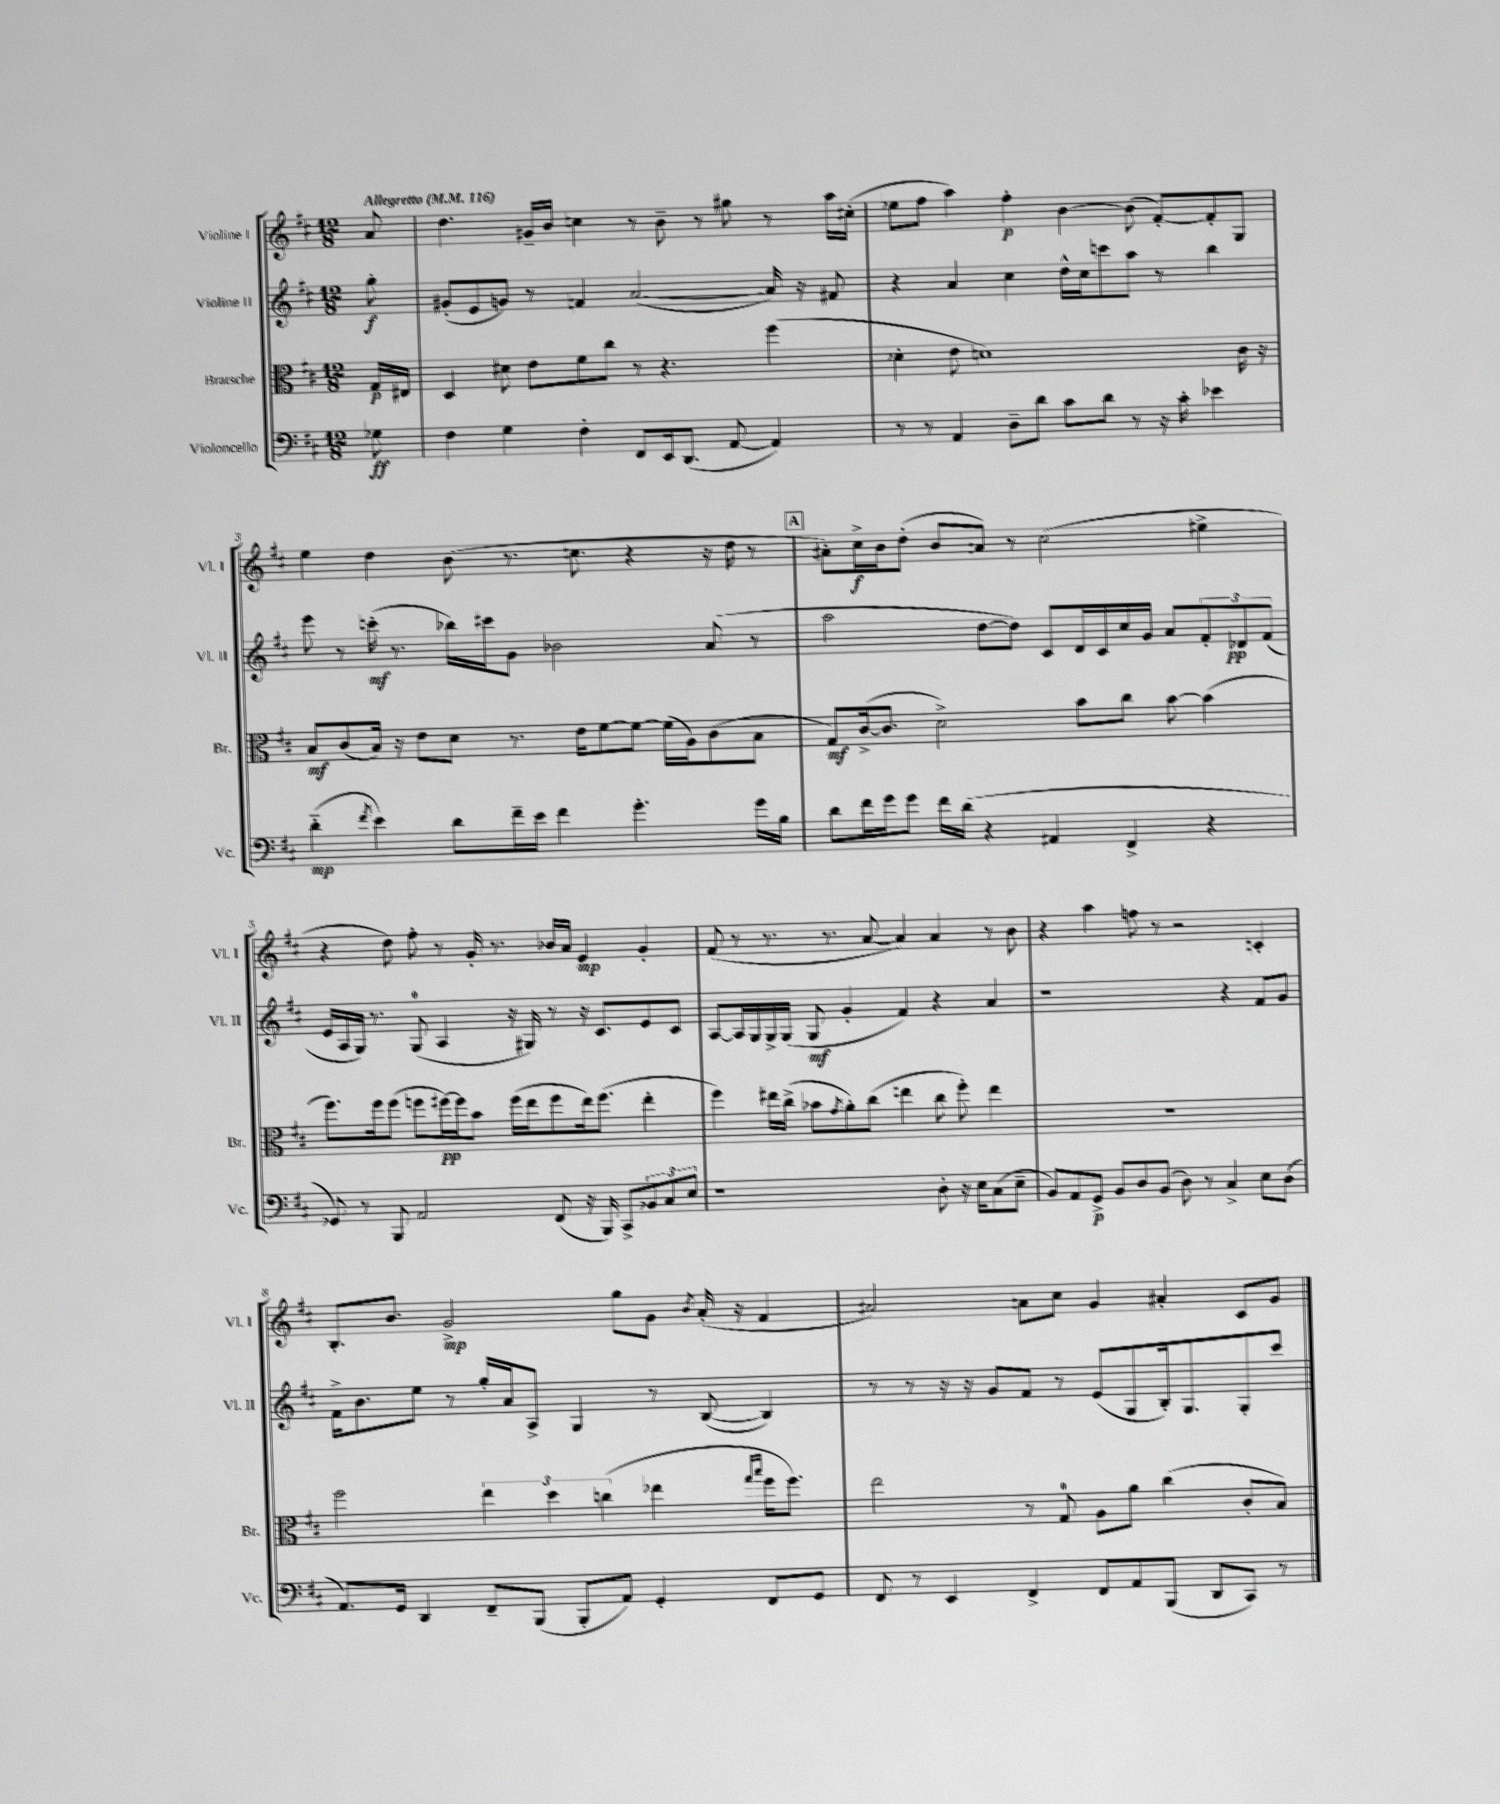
<<
\new StaffGroup <<
\new Staff = "s0" \with { instrumentName = "Violine I" shortInstrumentName = "Vl. I" } {
    \clef treble \key d \major \numericTimeSignature \time 12/8 \partial 8 \tempo "Allegretto" 4 = 116
    a'8 |
    d''4. gis'16-- b'16 c''4 r8 b'8-- r8 gis''8 r8 a''16 cis''16-.( |
    ees''8 fis''8 a''4) fis''4-.\p b'4~ b'8( fis'8~-.) fis'8-. g8 |
    e''4 d''4 b'8( r8. c''8. r4 r16 d''16 r8 |
    \mark \markup { \box "A" } ais'8-.) cis''16->\f b'16 d''8-.( b'8 a'8) r8 cis''2( eis''4-> |
    r4 d''8) fis''8-. r8 g'16-. r8. bes'16 a'16 e'4\mp g'4-. |
    fis'8( r8 r8. r8. a'8~ a'4) a'4 r8 b'8 |
    r4 a''4 f''8 r8 r2 c'4-. |
    b8.-. b'8. g'2->\mp g''8 g'8 \acciaccatura { b'8 } a'16-.( r16 fis'4 |
    ais'2) a'8 cis''8 g'4 ais'4-. cis'8 g'8 \bar "|." |
}
\new Staff = "s1" \with { instrumentName = "Violine II" shortInstrumentName = "Vl. II" } {
    \clef treble \key d \major \numericTimeSignature \time 12/8 \partial 8
    g''8-.\f |
    gis'8-.( e'8 g'8) r8 f'4 a'2~( a'16) r16 fis'8 |
    r4 a'4 cis''4 d''16-^ cis''16 c'''8 a''8 r8 b''4 |
    e'''8 r8 c'''16-.\mf( r8. bes''16) cis'''16 g'8 bes'2 a'8( r8 |
    \mark \markup { \box "A" } a''2 d''8~ d''8) cis'8 d'16 cis'16 cis''16 g'16 a'8 \tuplet 3/2 { fis'8-. des'8\pp fis'8( } |
    e'16 a16 g16) r8. g8-0( a4 r16 gis16) r8 r16 cis'8. e'8 cis'8 |
    a8~ a16 g16 g16-> g16( g8\mf g'4-. fis'4) r4 a'4 |
    r1 r4 fis'8 g'8 |
    fis'16-> b'8. e''8 r8 g''16-. a'16 a8-> g4 r8 b8~( b4) |
    r8 r8 r16 r16 g'8 fis'8 r8 e'8( g8 b16-.) g8. g8-. cis'''8 \bar "|." |
}
\new Staff = "s2" \with { instrumentName = "Bratsche" shortInstrumentName = "Br." } {
    \clef alto \key d \major \numericTimeSignature \time 12/8 \partial 8
    g16\p eis16 |
    d4 dis'8 e'8 fis'8 cis''8 r8 r4. fis''4( |
    des'4-. e'8 d'1) cis'16 r16 |
    b8\mf cis'8( b16) r16 e'8 d'8 r8. e'16 fis'8~ fis'8~ fis'16( a16) cis'8( b8 |
    \mark \markup { \box "A" } g8\mf) cis'16~->( cis'8. d'2->) b'8 cis''8 b'8~ b'4( |
    fis''8.) fis''16 fis''8( f''8 fis''16~\pp) fis''16 b'8 fis''16( e''16 fis''8 e''16) fis''8.( e''4-. |
    fis''4) eis''16 cis''16->( bes'8 \acciaccatura { g'8 } a'8-.) cis''8( e''4 cis''8 fis''8-.) e''4 |
    R1. |
    fis''2 \tuplet 3/2 { e''4 d''4 c''4( } ees''4 \grace { g''16 b''16 } fis''16 fis''8.) |
    e''2 r8 g8-0 a8 a'8 cis''4( cis'8-. b8) \bar "|." |
}
\new Staff = "s3" \with { instrumentName = "Violoncello" shortInstrumentName = "Vc." } {
    \clef bass \key d \major \numericTimeSignature \time 12/8 \partial 8
    ges8\ff |
    fis4 g4 fis4-. fis,8 e,16 d,8.( a,8~ a,4) |
    r8 r8 a,4 d8-- d'8 cis'8 d'8 r8 r16 cis'16-. ees'4 |
    d'4-_\mp( \acciaccatura { fis'8 } e'4) d'8 fis'16-- e'16 fis'4 g'4.-. g'16 b16 |
    \mark \markup { \box "A" } d'8 fis'16 g'16 g'8 fis'16 d'16( r4 ais,4 fis,4-> r4 |
    ges,8) r8 b,,8 a,2 fis,8( r16 b,,16) cis,8-> \tuplet 3/2 { bes,8 cis8 e8 } |
    r1 d8-. r16 e16 cis8( e8-- |
    b,8) a,8 g,8->\p b,8 d8 b,8( d8) r8 cis4-> e8 d8( |
    a,8.) g,16 d,4 fis,8-- b,,8( b,,8-. a,8) g,4-. fis,8 g,8 |
    fis,8 r8 e,4 fis,4-> fis,8 a,8 b,,8( d,8 cis,8) r8 \bar "|." |
}
>>
>>
